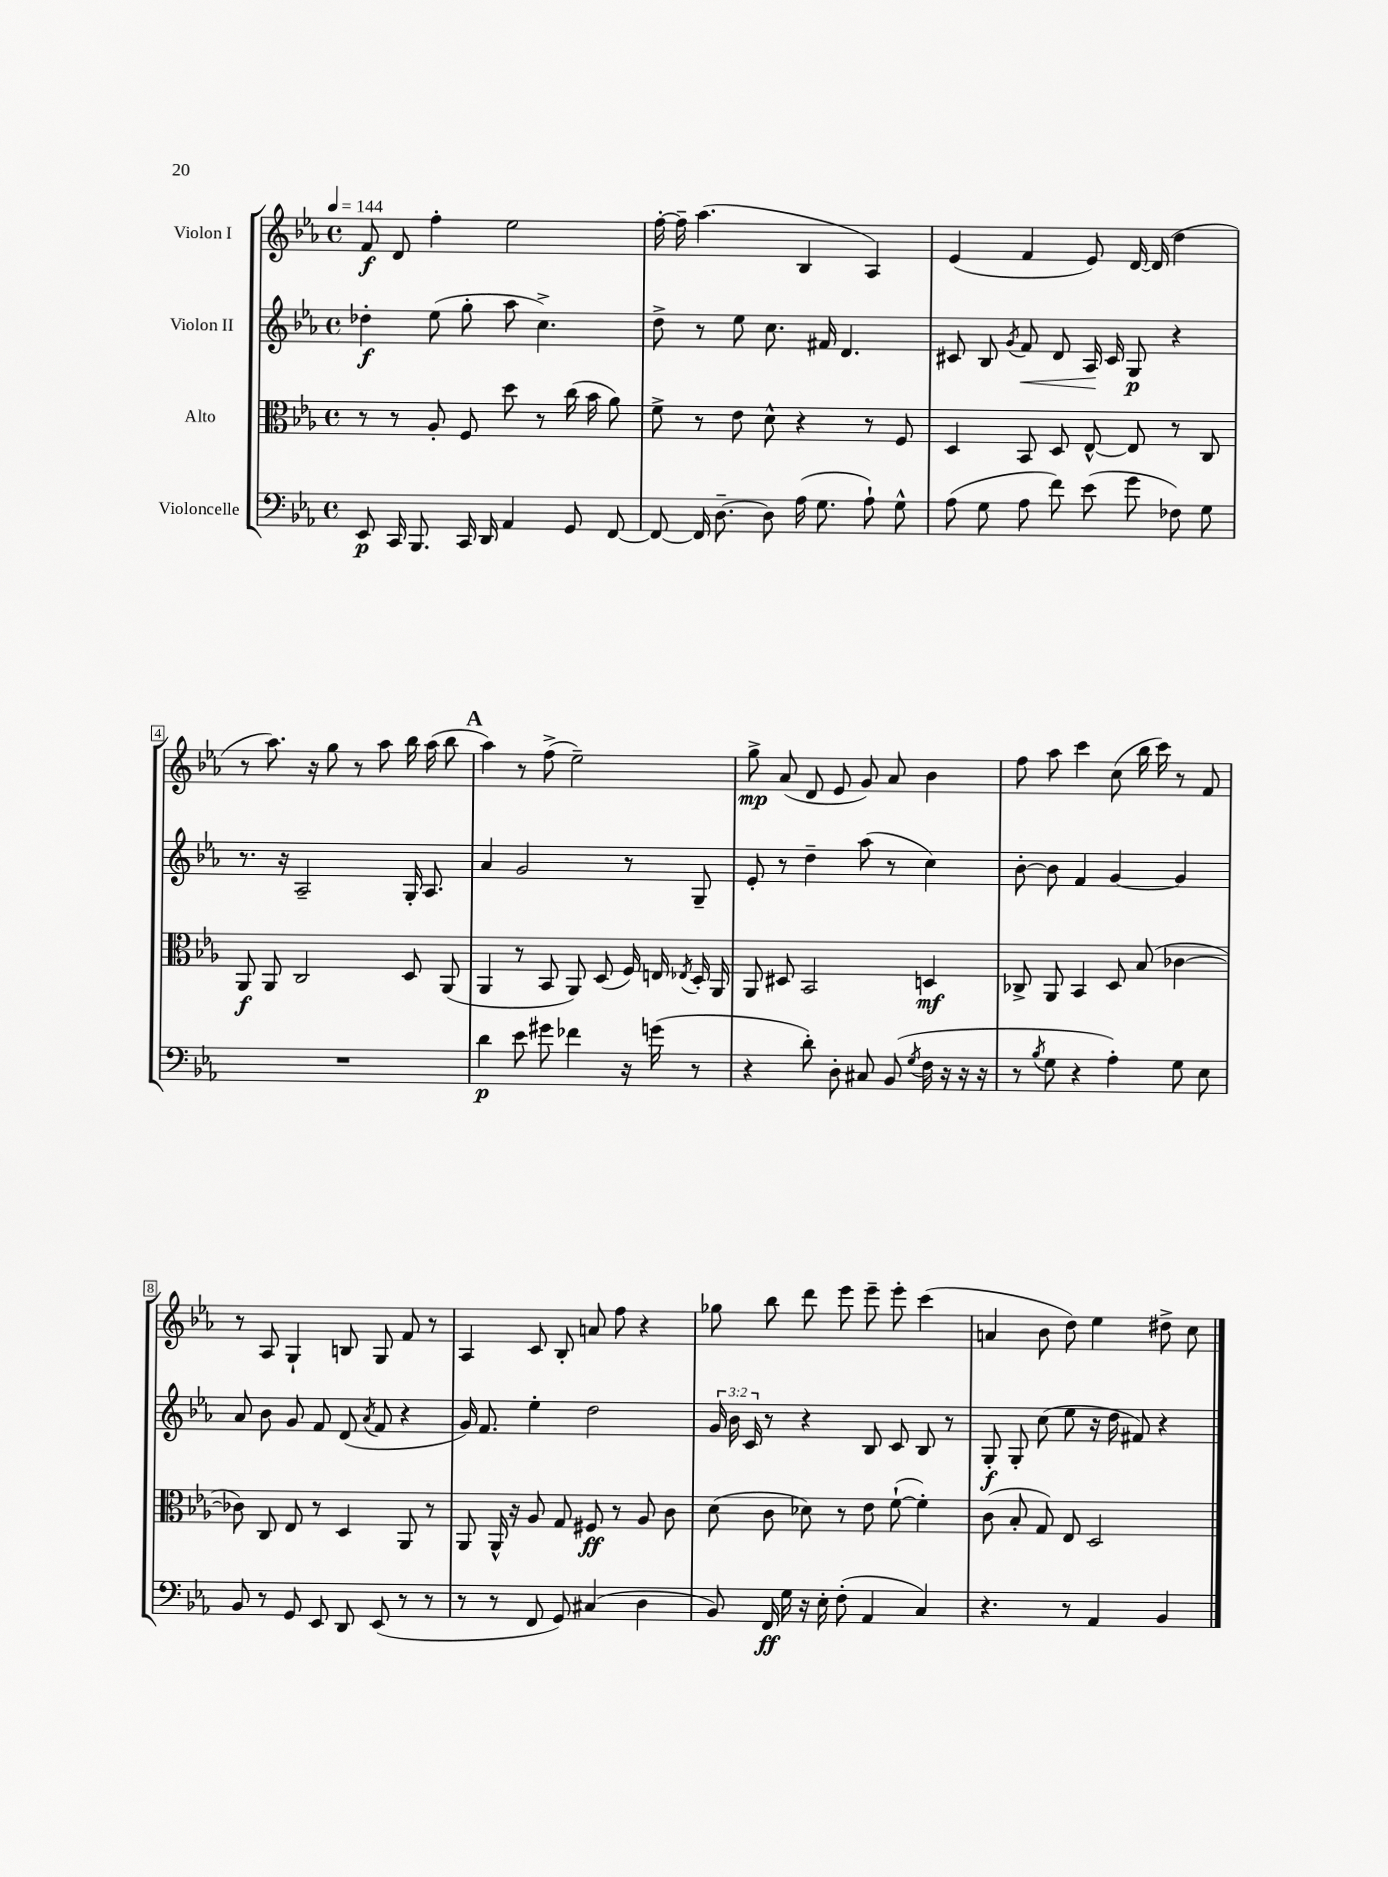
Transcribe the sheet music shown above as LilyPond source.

<<
\new StaffGroup <<
\new Staff = "s0" \with { instrumentName = "Violon I" } {
    \clef treble \key ees \major \defaultTimeSignature \time 4/4 \tempo 4 = 144
    \autoBeamOff f'8\f d'8 f''4-. ees''2 |
    f''16~-. f''16-- aes''4.( bes4 aes4) |
    ees'4( f'4 ees'8) d'16~ d'16( d''4 |
    r8 aes''8.) r16 g''8 r8 aes''8 bes''16 aes''16( bes''8 |
    \mark \markup { \bold "A" } aes''4) r8 f''8->( ees''2--) |
    g''8->\mp aes'8( d'8 ees'8 g'8) aes'8 bes'4 |
    f''8 aes''8 c'''4 c''8( bes''16 c'''16) r8 f'8 |
    r8 aes8 g4-! b8 g8 f'8 r8 |
    aes4 c'8 bes8-. a'8 f''8 r4 |
    ges''8 bes''8 d'''8 ees'''8 ees'''8-- ees'''8-. c'''4( |
    a'4 bes'8 d''8) ees''4 dis''8-> c''8 \bar "|." |
}
\new Staff = "s1" \with { instrumentName = "Violon II" } {
    \clef treble \key ees \major \defaultTimeSignature \time 4/4 \override Staff.TupletNumber.text = #tuplet-number::calc-fraction-text
    \autoBeamOff des''4-.\f ees''8( g''8-. aes''8 c''4.->) |
    d''8-> r8 ees''8 c''8. fis'16 d'4. |
    cis'8 bes8 \acciaccatura { g'8 } f'8\< d'8 aes16\! cis'16 g8\p r4 |
    r8. r16 aes2-- g16-. aes8. |
    \mark \markup { \bold "A" } aes'4 g'2 r8 g8-- |
    ees'8-. r8 d''4-- aes''8( r8 c''4) |
    bes'8~-. bes'8 f'4 g'4~ g'4 |
    aes'8 bes'8 g'8 f'8 d'8( \acciaccatura { aes'8 } f'8 r4 |
    g'16) f'8. ees''4-. d''2 |
    \tuplet 3/2 { g'16 bes'16 c'16 } r8 r4 bes8 c'8 bes8 r8 |
    g8-.\f g8-. c''8( ees''8 r16 d''16 fis'8) r4 \bar "|." |
}
\new Staff = "s2" \with { instrumentName = "Alto" } {
    \clef alto \key ees \major \defaultTimeSignature \time 4/4
    \autoBeamOff r8 r8 aes8-. f8 d''8 r8 c''16( bes'16 aes'8) |
    f'8-> r8 ees'8 d'8-^ r4 r8 f8 |
    d4 bes,8 d8 ees8~-^ ees8 r8 c8 |
    aes,8\f aes,8 c2 d8 aes,8( |
    \mark \markup { \bold "A" } aes,4 r8 bes,8 aes,8) d8( f16) e16 \acciaccatura { ees8 } d16-. aes,16 |
    aes,8 dis8 bes,2 d4\mf |
    ces8-> aes,8 bes,4 d8 bes8( ces'4~ |
    ces'8) c8 ees8 r8 d4 aes,8 r8 |
    aes,8 aes,16-^ r16 aes8 g8 fis8\ff r8 aes8 c'8 |
    d'8( c'8 des'8) r8 ees'8 f'8~-!( f'4-.) |
    c'8( bes8-. g8) ees8 d2 \bar "|." |
}
\new Staff = "s3" \with { instrumentName = "Violoncelle" } {
    \clef bass \key ees \major \defaultTimeSignature \time 4/4
    \autoBeamOff ees,8\p c,16 bes,,8. c,16 d,16 aes,4 g,8 f,8~ |
    f,8~ f,16 d8.~-- d8 aes16( g8. aes8-!) g8-^ |
    aes8( g8 aes8 f'8) ees'8( g'8 fes8) g8 |
    R1 |
    \mark \markup { \bold "A" } d'4\p ees'8 gis'8 fes'4 r16 g'16( r8 |
    r4 d'8-.) d8-. cis8 bes,8( \acciaccatura { g8 } f16 r16 r16 r16 |
    r8 \acciaccatura { bes8 } g8 r4 aes4-.) g8 ees8 |
    bes,8 r8 g,8 ees,8 d,8 ees,8( r8 r8 |
    r8 r8 f,8 g,8) cis4( d4 |
    bes,8) f,16\ff g16 r16 ees16-. f8-.( aes,4 c4) |
    r4. r8 aes,4 bes,4 \bar "|." |
}
>>
>>
\layout { \context { \Score \override BarNumber.stencil = #(make-stencil-boxer 0.1 0.3 ly:text-interface::print) } }
